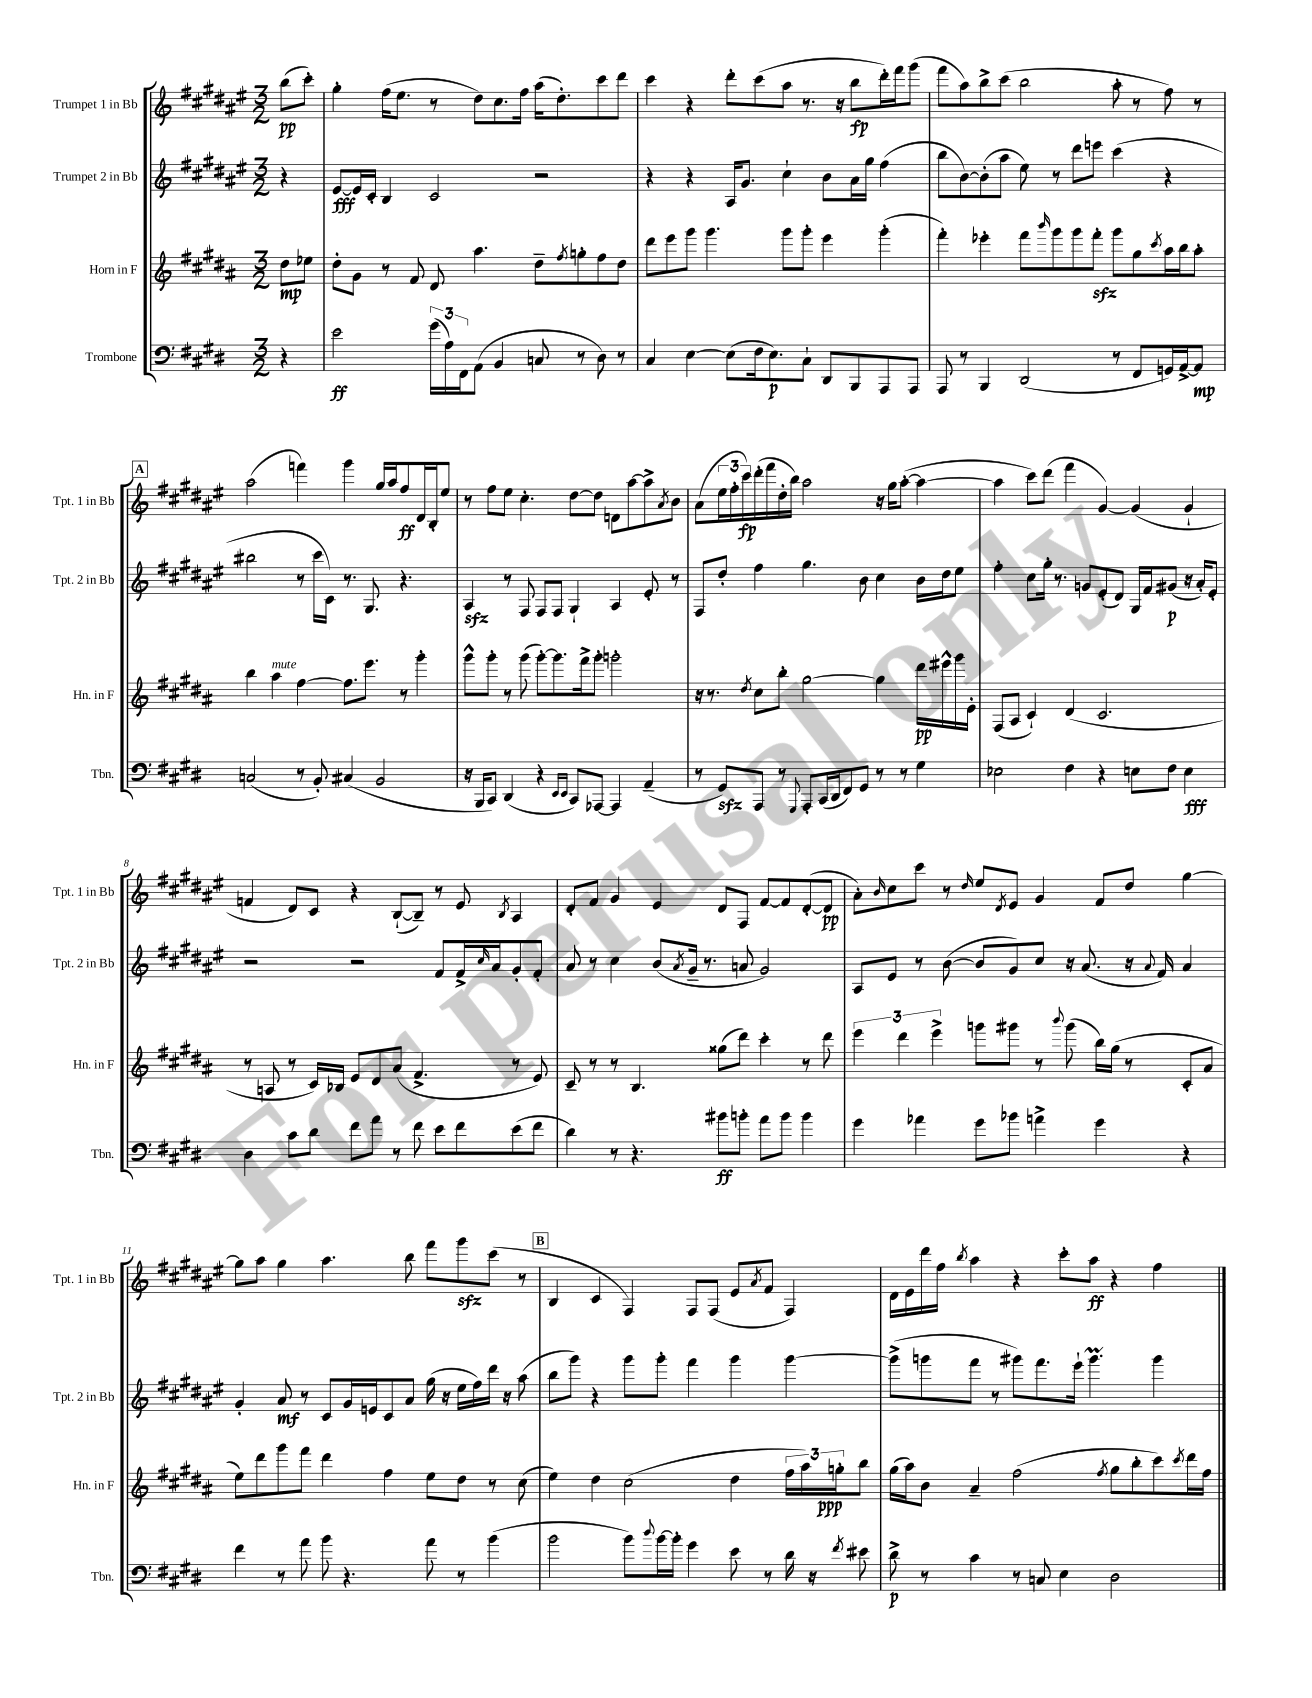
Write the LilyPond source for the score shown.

<<
\new StaffGroup <<
\new Staff = "s0" \with { instrumentName = "Trumpet 1 in Bb" shortInstrumentName = "Tpt. 1 in Bb" } {
    \clef treble \key fis \major \numericTimeSignature \time 3/2 \partial 4
    b''8\pp( cis'''8-.) |
    gis''4-. fis''16( eis''8. r8 dis''8) cis''8. fis''16 ais''16( dis''8.-.) cis'''8 dis'''8 |
    cis'''4 r4 dis'''8-. cis'''8( ais''8 r8. r16 b''8\fp dis'''16-.) fis'''16 gis'''8( |
    fis'''8 ais''8) b''8-> cis'''8( b''2 ais''8-. r8 fis''8) r8 |
    \mark \markup { \box "A" } ais''2( f'''4) gis'''4 gis''16 ais''16 fis''8\ff dis'16 b16-. eis''8 |
    r8 fis''8 eis''8 cis''4.-. dis''8~ dis''8 d'8 ais''8~ ais''8-> \acciaccatura { ais'8 } b'8 |
    ais'8( \tuplet 3/2 { eis''16 fis''16-. cis'''16\fp) } dis'''16-.( fis'''16 dis''16-. b''16) ais''2 r16 gis''16 ais''8~-.( ais''4~ |
    ais''4 cis'''8) dis'''8( fis'''4 gis'4~) gis'4( gis'4-! |
    f'4 dis'8) cis'8 r4 b8~-!( b8--) r8 eis'8 \acciaccatura { b8 } ais4 |
    dis'8-. fis'8 gis'4 eis'4 dis'8 fis8 fis'8~ fis'8 dis'8~-.( dis'8\pp |
    ais'8-.) \grace { b'16 } cis''8 cis'''8 r8 \grace { dis''16 } eis''8 \acciaccatura { dis'8 } eis'8 gis'4 fis'8 dis''8 gis''4~ |
    gis''8 ais''8 gis''4 ais''4. b''8 fis'''8 gis'''8\sfz cis'''8( r8 |
    \mark \markup { \box "B" } b4 cis'4 fis4) fis8 fis8( eis'8 \acciaccatura { ais'8 } fis'8 fis4) |
    dis'16 eis'16 dis'''16 fis''16 \acciaccatura { b''8 } ais''4 r4 cis'''8-. ais''8\ff r4 fis''4 \bar "|." |
}
\new Staff = "s1" \with { instrumentName = "Trumpet 2 in Bb" shortInstrumentName = "Tpt. 2 in Bb" } {
    \clef treble \key fis \major \numericTimeSignature \time 3/2 \partial 4
    r4 |
    eis'8~\fff eis'16 cis'16-. b4 cis'2 r2 |
    r4 r4 ais16 gis'8. cis''4-! b'8 ais'16 gis''16 fis''4( |
    b''8 b'8~) b'8-.( ais''8 eis''8) r8 dis'''8 e'''8 cis'''4( r4 |
    \mark \markup { \box "A" } bis''2 r8 cis'''16 cis'16) r8. gis8. r4. |
    ais4\sfz r8 fis8 fis8 fis8 gis4-! ais4 eis'8-. r8 |
    fis8 dis''8-. fis''4 gis''4. b'8 cis''4 b'16 dis''16 eis''8 |
    fis''4-. cis''8 gis''16-. r8. g'8 eis'8-.( dis'8) gis16 fis'16 gis'8\p( r16 ais'16-.) eis'8-. |
    r2 r2 fis'8 fis'16-> \grace { cis''16 } ais'16 gis'8-. fis'8-. |
    ais'8 r8 cis''4 b'8( \acciaccatura { ais'8 } gis'16-- r8. a'8 gis'2) |
    ais8 eis'8 r8 b'8~( b'8 gis'8) cis''8 r16 ais'8.( r16 \appoggiatura { ais'8 } fis'16) ais'4 |
    gis'4-. ais'8\mf r8 cis'8 gis'16 e'16 cis'8 ais'8 gis''16( r16 eis''16 fis''16) dis'''16 r16 ais''8( |
    \mark \markup { \box "B" } b''8 gis'''8) r4 gis'''8 gis'''8-. fis'''4 gis'''4 gis'''4~ |
    gis'''8->( g'''8 fis'''8 r8 gis'''8) fis'''8. eis'''16-! gis'''4.\prall gis'''4 \bar "|." |
}
\new Staff = "s2" \with { instrumentName = "Horn in F" shortInstrumentName = "Hn. in F" } {
    \clef treble \key b \major \numericTimeSignature \time 3/2 \partial 4
    dis''8\mp ees''8 |
    dis''8-. gis'8 r8 fis'8 dis'8 ais''4. dis''8-- \acciaccatura { fis''8 } g''8-. fis''8 dis''8 |
    dis'''8 e'''8 gis'''8 gis'''4. gis'''8 gis'''8-. e'''4 gis'''4-.( |
    fis'''4-.) ees'''4-. fis'''8 \grace { b'''16 } gis'''8 gis'''8 fis'''8-.\sfz gis'''8 gis''8 \acciaccatura { cis'''8 } ais''16 b''16 ais''8-. |
    \mark \markup { \box "A" } b''4 ais''4^\markup { \italic "mute" } fis''4~ fis''8. e'''8. r8 gis'''4-. |
    gis'''8-^ gis'''8-. r8 gis'''8( gis'''8~-.) gis'''8. fis'''16-> gis'''8-. g'''2-. |
    r16 r8. \acciaccatura { dis''8 } cis''8 b''8-. gis''2~ gis''4 dis'''16\pp eis'''16-^ gis'''16 e'16-. |
    fis8( ais8 cis'4-!) dis'4( cis'2. |
    r8 a8 r8 cis'16) bes16 e'8 dis'8 ais'8( fis'4.-> r8 e'8) |
    cis'8-- r8 r8 b4. gisis''8( dis'''8) cis'''4-. r8 dis'''8 |
    \tuplet 3/2 { e'''4 dis'''4 e'''4-> } g'''8 gis'''8 r8 \appoggiatura { b'''8 } gis'''8( b''16) gis''16( r8 cis'8-. ais'8 |
    e''8) dis'''8 gis'''8 fis'''8 dis'''4 fis''4 e''8 dis''8 r8 cis''8( |
    \mark \markup { \box "B" } e''4) dis''4 cis''2( dis''4 \tuplet 3/2 { fis''16 ais''16) g''16-.\ppp } b''8 |
    gis''16( ais''16) b'8 ais'4-- fis''2( \acciaccatura { fis''8 } gis''8 b''8-. cis'''8) \acciaccatura { cis'''8 } dis'''16 fis''16 \bar "|." |
}
\new Staff = "s3" \with { instrumentName = "Trombone" shortInstrumentName = "Tbn." } {
    \clef bass \key e \major \numericTimeSignature \time 3/2 \partial 4
    r4 |
    e'2\ff \tuplet 3/2 { gis'16( a16) fis,16 } a,8( b,4 c8 r8 dis8) r8 |
    cis4 e4~ e8( fis16 e8.\p) cis8-! dis,8 b,,8 a,,8 a,,8 |
    a,,8 r8 b,,4 dis,2( r8 fis,8 g,16) a,16~-> a,8\mp |
    \mark \markup { \box "A" } c2( r8 b,8-.) cis4( b,2 |
    r16 b,,16 cis,8) dis,4( r4 \grace { e,16 e,16 } cis,8) aes,,8~ aes,,4 a,4--( |
    r8 gis,8\sfz) a,,8 r8 \appoggiatura { gis,,8 } a,,8-. cis,16( dis,16 fis,8) gis,8 r8 r8 gis4 |
    ees2 fis4 r4 e8 fis8 e4\fff |
    dis4 cis'8 dis'8 fis'8 a'8 r8 fis'8 e'8 fis'8 e'8( fis'8 |
    dis'4) r8 r4. bis'8\ff b'8-. a'8 b'8 b'4 |
    gis'4 aes'4 gis'8 bes'8 a'4-> gis'4 r4 |
    fis'4 r8 a'8 b'8 r4. a'8 r8 b'4( |
    \mark \markup { \box "B" } b'2 b'8) \appoggiatura { dis''8 } b'16~ b'16-. gis'4 e'8 r8 dis'16 r16 \acciaccatura { fis'8 } eis'8 |
    dis'8->\p r8 cis'4 r8 c8 e4 dis2 \bar "|." |
}
>>
>>
